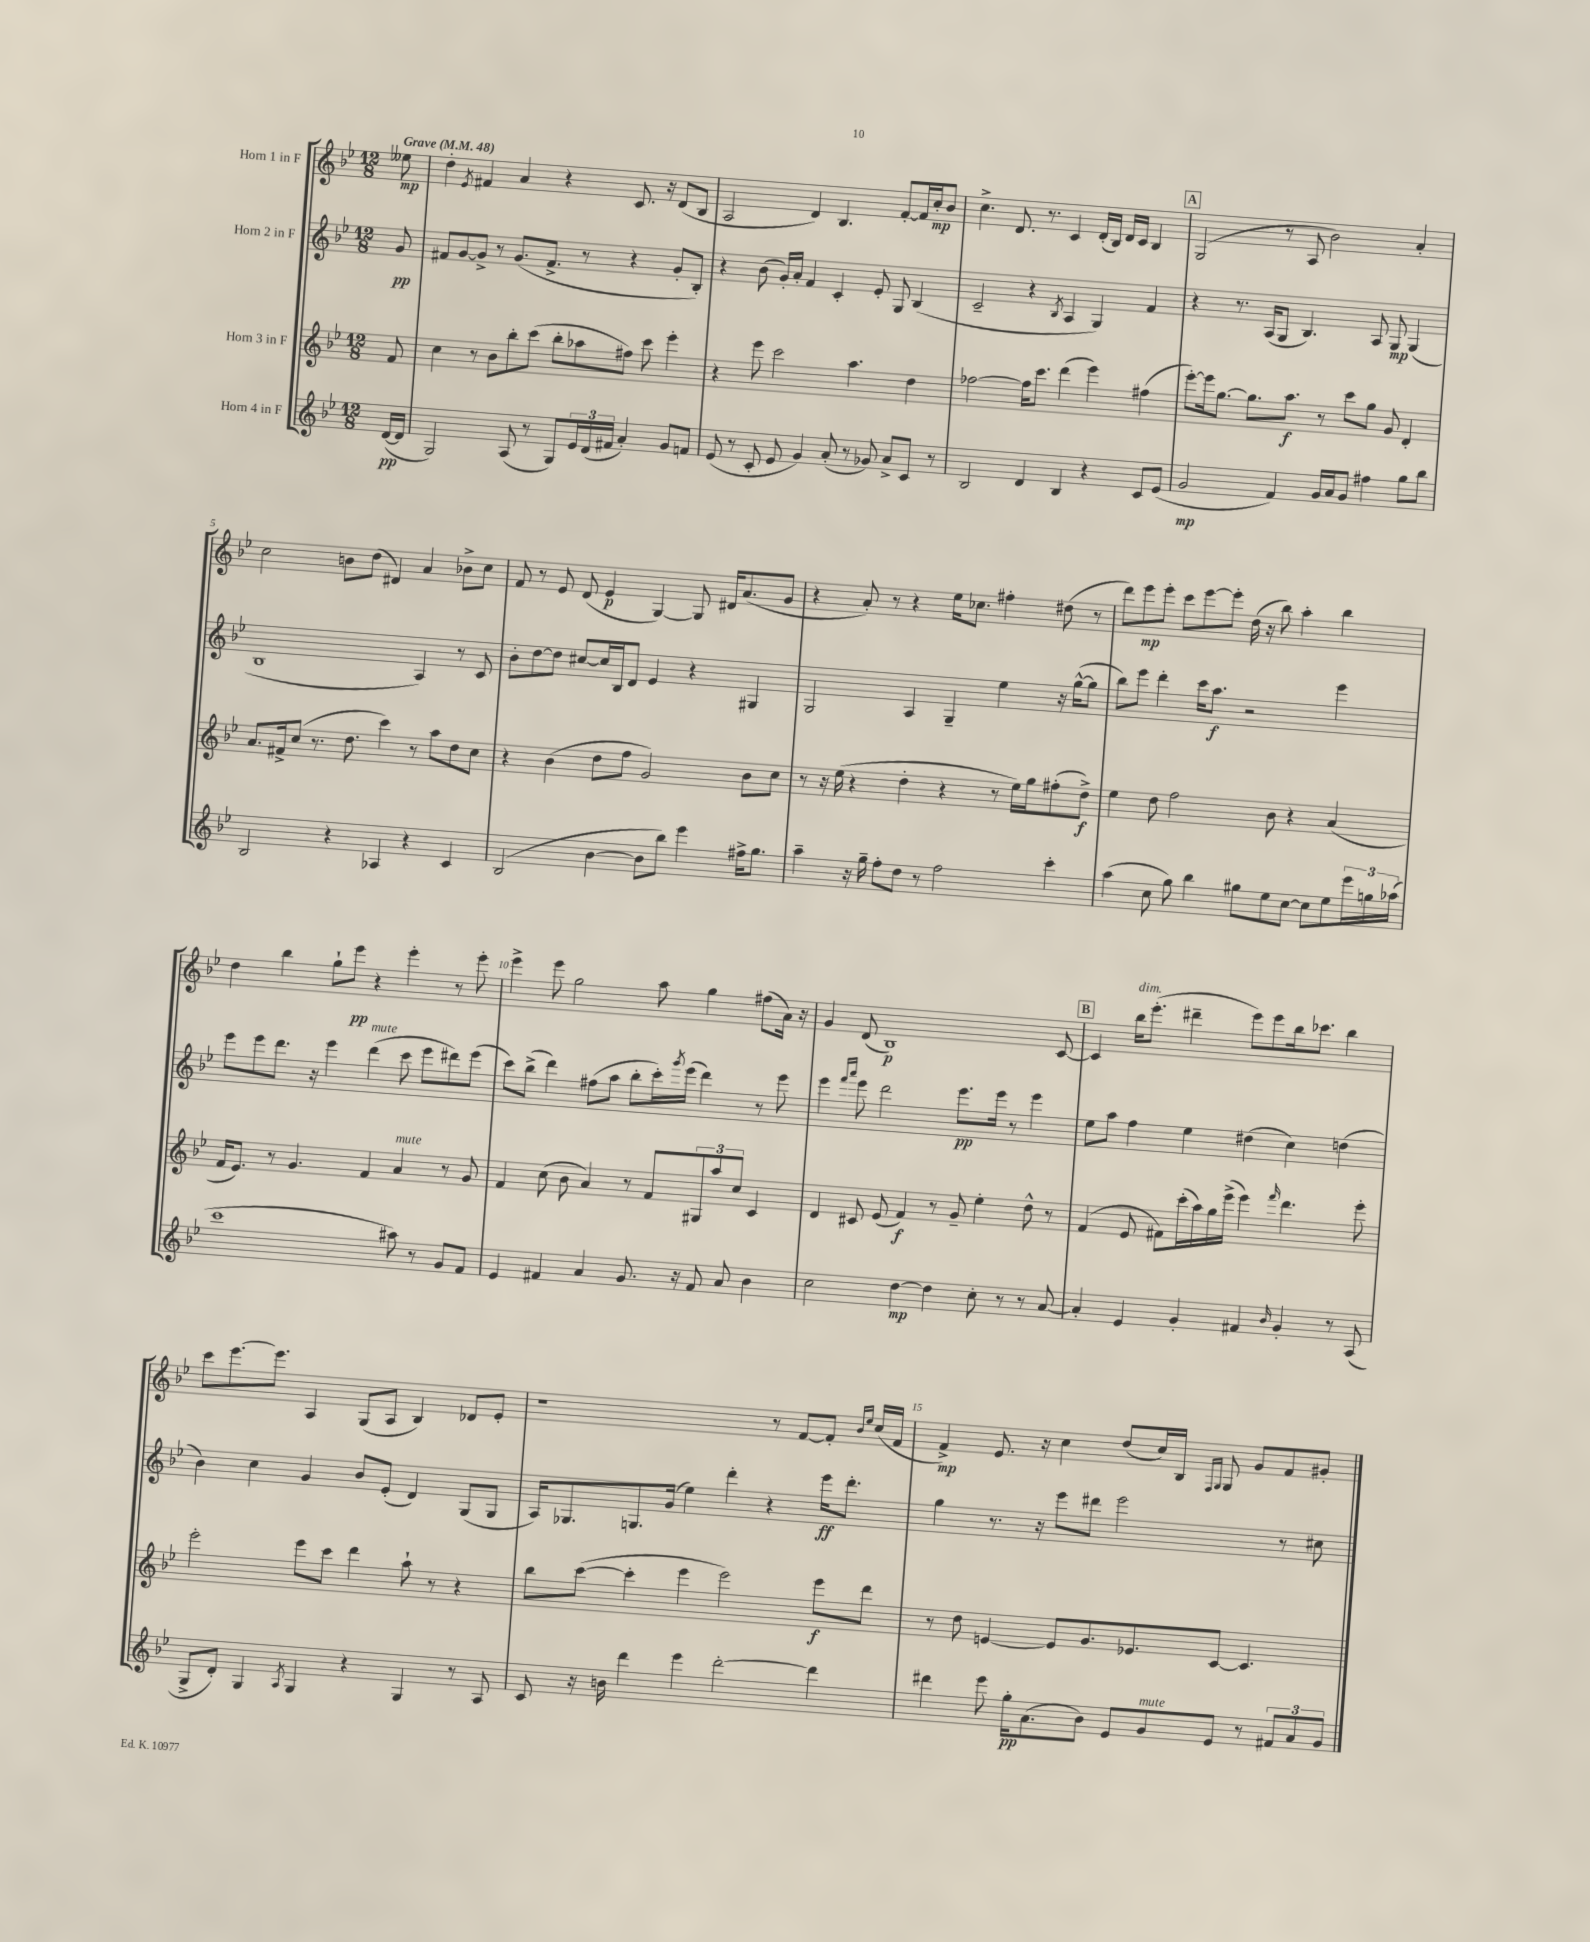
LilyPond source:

<<
\new StaffGroup <<
\new Staff = "s0" \with { instrumentName = "Horn 1 in F" } {
    \clef treble \key bes \major \numericTimeSignature \time 12/8 \partial 8 \tempo "Grave" 4 = 48
    eeses''8\mp |
    d''4-. \acciaccatura { ees'8 } fis'4 a'4 r4 c'8. r16 d'8( bes8 |
    a2 d'4) bes4. f'8~-. f'16 c''16-.\mp bes'8 |
    c''4.-> d'8. r8. c'4 d'16-.( bes16) d'16 c'16 bes4 |
    \mark \markup { \box "A" } g2( r8 a8 bes'2) a'4-. |
    c''2 b'8 d''8( dis'4) a'4 bes'8-> c''8 |
    f'8 r8 ees'8 d'8( ees'4\p g4~) g8 dis'16 a'8.( g'8 |
    r4 a'8-.) r8 r4 ees''16 ces''8. fis''4-. dis''8( r8 |
    d'''8) ees'''8\mp ees'''8-. c'''8 ees'''8~ ees'''8-. d''16( r16 bes''8) a''4-. bes''4 |
    d''4 bes''4 g''8-! ees'''8\pp r4 ees'''4-. r8 ees'''8-. |
    ees'''4-> ees'''8 g''2 a''8 g''4 fis''8( a'16) r16 |
    g'4 d'8( bes1\p) c'8~ |
    \mark \markup { \box "B" } c'4 bes''16^\markup { \italic "dim." } ees'''8.-.( dis'''4-- ees'''8) ees'''8 bes''16 ces'''8. bes''4 |
    c'''8 ees'''8.~ ees'''8. a4 g8( a8 bes4) des'8 ees'8-. |
    r1 r8 f'8~ f'8-. \grace { bes'16 ees''16 } c''16( f'16 |
    f'4->\mp) ees'8. r16 c''4 d''8( c''16) bes16 \grace { f16 g16 } g8 g'8 f'8 gis'8-. \bar "|." |
}
\new Staff = "s1" \with { instrumentName = "Horn 2 in F" } {
    \clef treble \key bes \major \numericTimeSignature \time 12/8 \partial 8
    g'8\pp |
    fis'8 g'8~ g'8-> r8 g'8.( fis'8.-> r8 r4 g'8-. bes8-.) |
    r4 bes'8( g'16-.) a'16-. f'4 c'4-. ees'8-. g8 bes4( |
    c'2-- r4 \acciaccatura { bes8 } a4 g4) f'4 |
    \mark \markup { \box "A" } r4 r8. a16( g8 bes4.) a8 g8\mp g4( |
    bes1 a4) r8 c'8 |
    bes'8-. d''8~ d''8 cis''8~ cis''16 bes16 d'8 ees'4 r4 gis4 |
    g2 a4 g4-- ees''4 r16 g''16~-^( g''8 |
    bes''8) ees'''8 d'''4-. c'''16 a''8.\f r2 ees'''4 |
    ees'''8 ees'''8 d'''8. r16 ees'''4 d'''4^\markup { \italic "mute" }( c'''8 ees'''8 dis'''8) ees'''8( |
    c'''8) bes''8->( d'''4) fis''8( a''8 bes''8-. c'''16-.) \acciaccatura { g'''8 } ees'''16( d'''4) r8 ees'''8 |
    ees'''4 \grace { f'''16 a'''16 } ees'''8 d'''2 ees'''8.\pp ees'''16 r8 ees'''4 |
    \mark \markup { \box "B" } ees''8 a''8 f''4 ees''4 dis''4( c''4) d''4( |
    bes'4) c''4 g'4 bes'8 ees'8-.( d'4) g8( g8 |
    a16) ges8. g8. g'16( ees''4) d'''4-. r4 ees'''16\ff d'''8.-. |
    g''4 r8. r16 ees'''8 dis'''8 ees'''2 r8 cis''8 \bar "|." |
}
\new Staff = "s2" \with { instrumentName = "Horn 3 in F" } {
    \clef treble \key bes \major \numericTimeSignature \time 12/8 \partial 8
    f'8 |
    c''4 r8 bes'8 bes''8-. c'''8( bes''8-. aes''8 fis''8) c'''8 ees'''4-. |
    r4 ees'''8 c'''2 a''4. d''4 |
    fes''2~ fes''16 c'''8. d'''4( ees'''4) fis''4( |
    \mark \markup { \box "A" } ees'''8~-.) ees'''16 g''8.~ g''8. a''8.\f r8 c'''8 g''8 g'8 d'4-. |
    a'8. fis'16-> c''8( r8. d''8. c'''4) r8 a''8 d''8 c''8 |
    r4 bes'4( d''8 f''8 g'2) bes'8 c''8 |
    r8 r16 ees''16( r4 d''4-. r4 r8 ees''16) g''16 fis''8-.( d''8->\f) |
    ees''4 d''8 f''2 bes'8 r4 a'4( |
    f'16 ees'8.) r8 g'4. f'4 a'4^\markup { \italic "mute" } r8 g'8 |
    f'4 c''8( bes'8 a'4) r8 f'8 \tuplet 3/2 { gis8 a''8 c''8 } c'4 |
    d'4 cis'8 ees'8( f'4\f) r8 g'8-- ees''4-. d''8-^ r8 |
    \mark \markup { \box "B" } f'4( ees'8 fis'8) c'''16-.( a''16) g''16 ees'''16->( ees'''4) \grace { f'''16 } d'''4. ees'''8-. |
    ees'''2-. ees'''8 c'''8 d'''4 a''8-! r8 r4 |
    bes''8 c'''8~( c'''4-. ees'''4 ees'''2) ees'''8\f d'''8 |
    r8 d''8 e'4~ e'8 g'8. ees'8. c'8~ c'4. \bar "|." |
}
\new Staff = "s3" \with { instrumentName = "Horn 4 in F" } {
    \clef treble \key bes \major \numericTimeSignature \time 12/8 \partial 8
    d'16~\pp( d'16 |
    g2) a8( r8 g8) \tuplet 3/2 { ees'16 d'16( fis'16 } a'4-.) g'8 f'8 |
    ees'8( r8 c'8-. ees'8 g'4) a'8-.( r8 ges'8) a'8-> c'8 r8 |
    bes2 d'4 bes4 r4 c'8 ees'8( |
    \mark \markup { \box "A" } g'2\mp f'4) g'16 a'16 g'8 fis''4 g''8 bes''8 |
    bes2 r4 aes4 r4 c'4 |
    bes2( bes'4~ bes'8 bes''8) ees'''4 fis''16-> g''8. |
    a''4-- r16 g''16-- f''8-. d''8 r8 f''2 c'''4-. |
    a''4( c''8 g''8) bes''4 gis''8 ees''8 c''8~ c''8 ees''8 \tuplet 3/2 { ees'''16 g''16 aes''16( } |
    c'''1 ais''8) r8 g'8 f'8 |
    ees'4 fis'4 a'4 g'8. r16 fis'8 a'8 bes'4 |
    c''2 d''4~\mp d''4 c''8-. r8 r8 a'8~ |
    \mark \markup { \box "B" } a'4-. ees'4 g'4-. fis'4 \grace { bes'16 } g'4-. r8 a8( |
    g8-> d'8-.) g4 \acciaccatura { a8 } g4 r4 g4 r8 a8 |
    c'8 r16 b'16 d'''4 ees'''4 d'''2~-. d'''4 |
    dis'''4 ees'''8 g''16-.\pp a'8.( bes'8) ees'8 g'8^\markup { \italic "mute" } ees'8 r8 \tuplet 3/2 { fis'8 a'8 g'8 } \bar "|." |
}
>>
>>
\layout { \context { \Score \override BarNumber.break-visibility = ##(#f #t #t) barNumberVisibility = #(every-nth-bar-number-visible 5) } }
